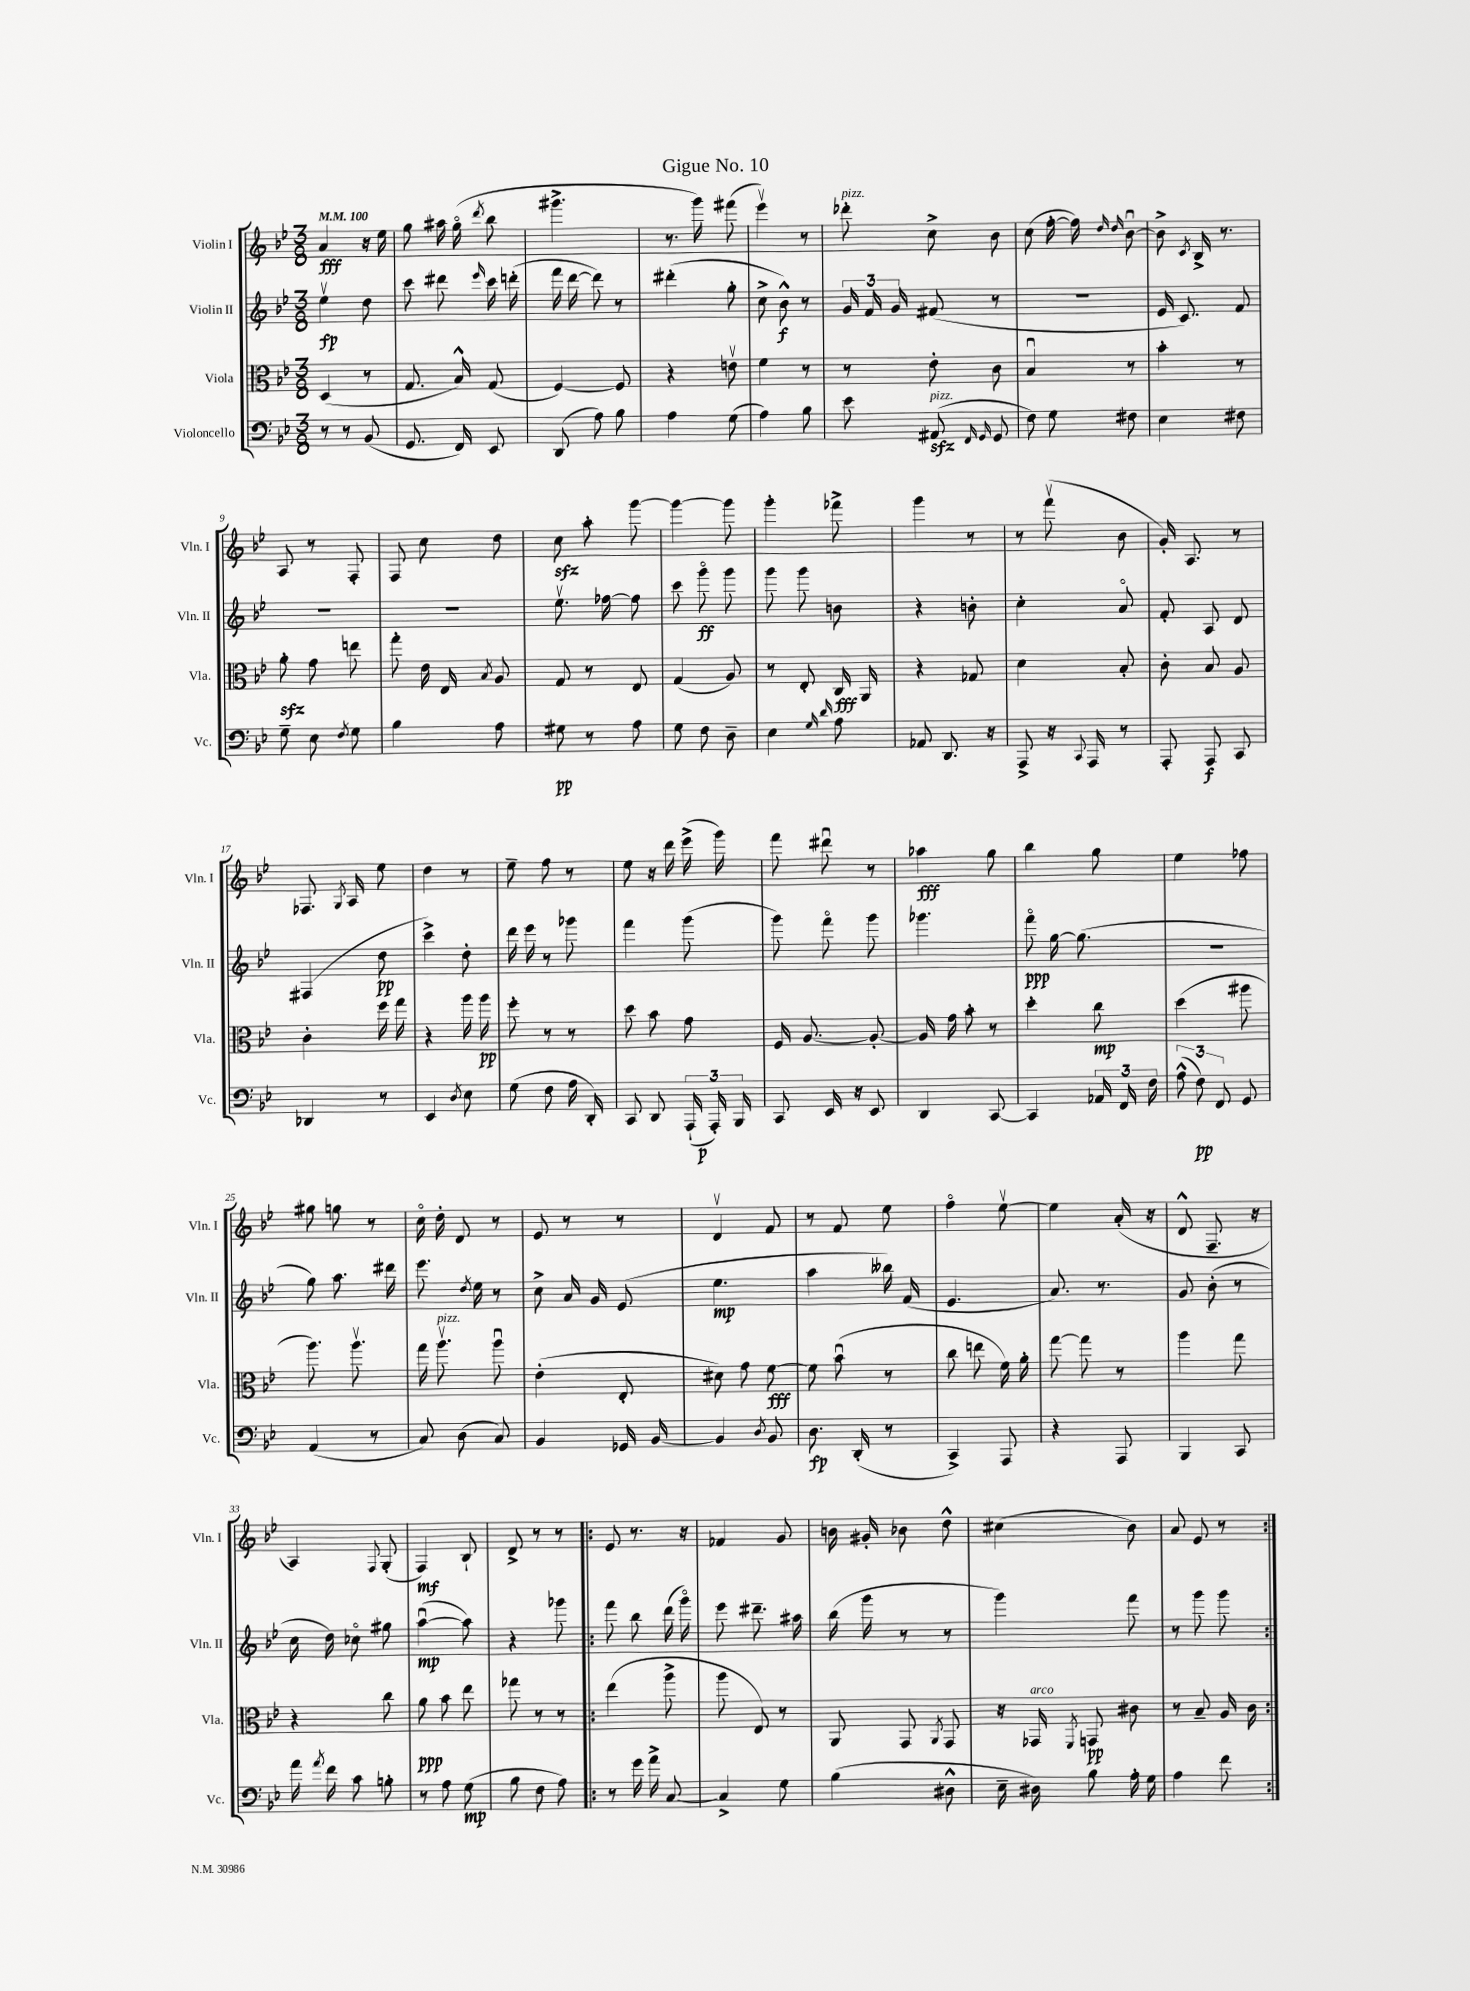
\header { title = "Gigue No. 10" }
<<
\new StaffGroup <<
\new Staff = "s0" \with { instrumentName = "Violin I" shortInstrumentName = "Vln. I" } {
    \clef treble \key bes \major \numericTimeSignature \time 3/8 \tempo 4 = 100
    \autoBeamOff a'4\fff r16 ees''16 |
    g''8 ais''16 g''16\flageolet( \acciaccatura { d'''8 } bes''8 |
    gis'''4.-> |
    r8. g'''16) fis'''8( |
    ees'''4\upbow) r8 |
    des'''8-.^\markup { \italic "pizz." } c''8-> bes'8 |
    c''8( f''16~-. f''16) \grace { d''16 d''16 } bes'8~\downbow |
    bes'8-> \acciaccatura { c'8 } bes16-> r8. |
    a8 r8 f8-. |
    f8 c''8 d''8 |
    c''8\sfz a''8-. g'''8~ |
    g'''4~ g'''8 |
    g'''4-. fes'''8-> |
    g'''4 r8 |
    r8 f'''8\upbow( bes'8 |
    g'16-.) a8. r8 |
    fes8. \acciaccatura { g8 } a16 ees''8 |
    d''4 r8 |
    ees''8-- f''8 r8 |
    ees''8 r16 d'''16 ees'''16->( g'''16) |
    f'''8 dis'''8\downbow r8 |
    aes''4\fff g''8 |
    bes''4 g''8 |
    ees''4 fes''8 |
    gis''8 g''8 r8 |
    c''16\flageolet d''16-. d'8 r8 |
    ees'8 r8 r8 |
    d'4\upbow f'8 |
    r8 f'8 ees''8 |
    f''4\flageolet ees''8~\upbow |
    ees''4 a'16-.( r16 |
    d'8-^ f8.-- r16 |
    a4) \appoggiatura { f8 } g8-.( |
    f4\mf) bes8-! |
    d'8-> r8 r8 |
    \repeat volta 2 { ees'8 r8. r16 |
    fes'4 g'8 |
    b'16 gis'16-. bes'8 d''8-^ |
    cis''4( bes'8) |
    a'8 ees'8 r8 | }
}
\new Staff = "s1" \with { instrumentName = "Violin II" shortInstrumentName = "Vln. II" } {
    \clef treble \key bes \major \numericTimeSignature \time 3/8
    \autoBeamOff ees''4\upbow\fp d''8 |
    c'''8 dis'''8 \grace { ees'''16 } c'''16 d'''16-.( |
    f'''16 d'''16~ d'''8) r8 |
    dis'''4-.( g''8-. |
    c''8-> bes'8-^\f) r8 |
    \tuplet 3/2 { g'16 f'16 g'16 } fis'8( r8 |
    R4. |
    ees'16 c'8.) f'8 |
    R4. |
    R4. |
    ees''8.\upbow fes''16~ fes''8 |
    c'''8 g'''8\flageolet\ff g'''8 |
    g'''8 g'''8 b'8 |
    r4 b'8-. |
    c''4-. a'8\flageolet |
    f'8-. a8 d'8 |
    fis4( d''8\pp |
    c'''4->) d''8-. |
    d'''16 ees'''16 r8 ges'''8 |
    f'''4 g'''8( |
    g'''8) f'''8\flageolet g'''8 |
    ges'''4. |
    f'''8\flageolet\ppp g''16~ g''8.( |
    r4. |
    g''8) a''8. dis'''16 |
    ees'''8. \acciaccatura { d''8 } ees''16 r8 |
    c''8-> a'16 g'16 ees'8( |
    ees''4.\mp |
    a''4 beses''16) f'16( |
    ees'4. |
    a'8.) r8. |
    g'8 bes'8-.( r8 |
    c''16 d''16) ces''8\flageolet gis''8 |
    a''4~\downbow\mp( a''8) |
    r4 ges'''8 |
    \repeat volta 2 { f'''8 bes''8 d'''16( g'''16\flageolet) |
    ees'''8 dis'''8.-- ais''16 |
    bes''16( g'''16 r8 r8 |
    g'''4) f'''8 |
    r8 g'''8 g'''8 | }
}
\new Staff = "s2" \with { instrumentName = "Viola" shortInstrumentName = "Vla." } {
    \clef alto \key bes \major \numericTimeSignature \time 3/8
    \autoBeamOff d4( r8 |
    g8. bes16-^) g8( |
    f4~) f8 |
    r4 e'8\upbow |
    f'4 r8 |
    r8 ees'8-. c'8 |
    bes4\downbow r8 |
    bes'4-. r8 |
    a'8-.\sfz g'8 e''8 |
    g''8-. ees'16 ees16 \acciaccatura { bes8 } a8 |
    g8 r8 ees8 |
    g4( a8) |
    r8 ees8-. c16\fff a,16 |
    r4 ges8 |
    d'4 bes8-. |
    c'8-. bes8 a8 |
    c'4-. f''16 g''16 |
    r4 a''16 a''16\pp |
    f''8-. r8 r8 |
    d''8 bes'8 g'8 |
    f16 a8.~ a8~-. |
    a16 g'16 bes'8-. r8 |
    d''4-. c''8\mp |
    d''4( ais''8 |
    a''8.) a''8.\upbow |
    g''16 a''8.\upbow^\markup { \italic "pizz." } a''8\downbow |
    ees'4-.( ees8-. |
    dis'8) g'8 f'8~\fff |
    f'8 bes'8\downbow( r8 |
    c''8 e''8 f'16) a'16-. |
    g''8~ g''8 r8 |
    a''4 g''8 |
    r4 c''8 |
    a'8\ppp bes'8 ees''8 |
    ges''8 r8 r8 |
    \repeat volta 2 { ees''4( a''8-> |
    a''8 ees8) r8 |
    a,8 g,8 \acciaccatura { a,8 } g,8 |
    r16 ges,16^\markup { \italic "arco" } \acciaccatura { f,8 } g,8\pp cis'8 |
    r8 bes8-- a16 c'16 | }
}
\new Staff = "s3" \with { instrumentName = "Violoncello" shortInstrumentName = "Vc." } {
    \clef bass \key bes \major \numericTimeSignature \time 3/8
    \autoBeamOff r8 r8 bes,8( |
    g,8. f,16) ees,8 |
    d,8( a8) bes8 |
    a4 g8( |
    a4) bes8 |
    ees'8 ais,8\sfz^\markup { \italic "pizz." }( \grace { f,16 g,16 } g,8 |
    f8) g8 fis8 |
    ees4 fis8 |
    g8-- ees8 \acciaccatura { f8 } g8 |
    bes4 a8 |
    gis8\pp r8 a8 |
    g8 f8 d8-- |
    ees4 \grace { g16 d'16 } a8 |
    aes,8 d,8. r16 |
    a,,8-> r16 \appoggiatura { c,8 } a,,16 r8 |
    a,,8-. a,,8\f c,8 |
    des,4 r8 |
    ees,4 \acciaccatura { d8 } ees8 |
    g8( f8 a16 d,16-.) |
    c,8 d,8 \tuplet 3/2 { a,,16-!( a,,16-.\p) bes,,16 } |
    c,8 ees,16 r16 ees,8 |
    d,4 c,8~ |
    c,4 \tuplet 3/2 { aes,16 f,16 f16 } |
    \tuplet 3/2 { a8-^( f8\pp) f,8 } g,8 |
    a,4( r8 |
    c8) d8( c8) |
    bes,4 ges,16 bes,16~ |
    bes,4 \acciaccatura { d8 } bes,8 |
    d8.\fp d,16-.( r8 |
    c,4->) a,,8 |
    r4 a,,8 |
    bes,,4 c,8 |
    a'16 \acciaccatura { a'8 } f'16 c'8 b8-. |
    r8 a8 g8\mp( |
    bes8 f8 a8) |
    \repeat volta 2 { r8 g'16 a'16-> c8~ |
    c4-> g8 |
    bes4( dis8-^ |
    ees16-- dis16) bes8 a16-. g16 |
    a4 f'8 | }
}
>>
>>
